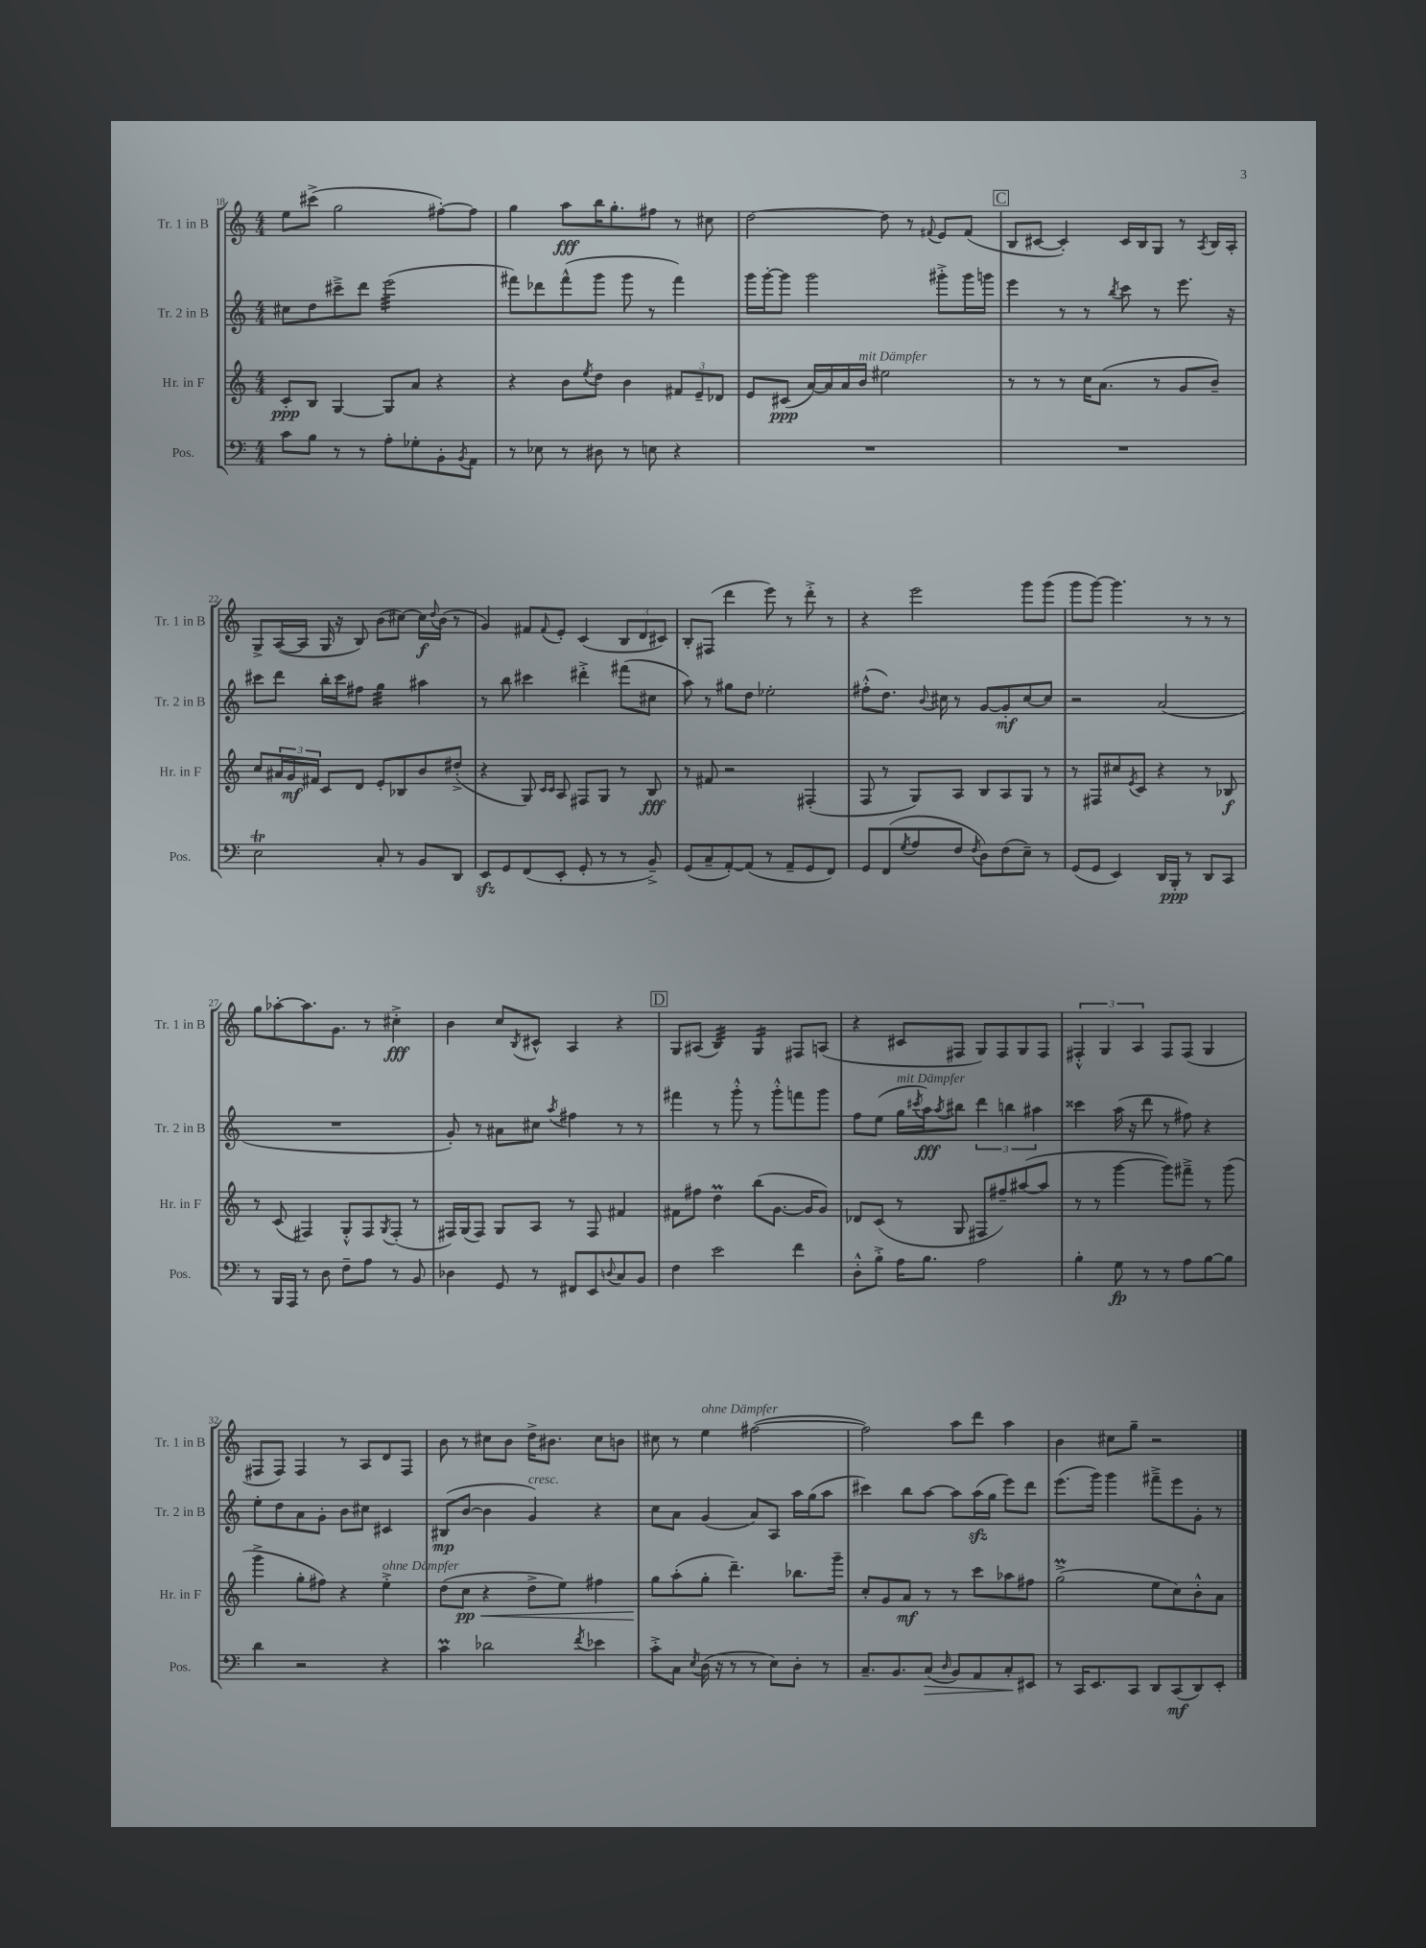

**kern	**kern	**kern	**kern
*staff4	*staff3	*staff2	*staff1
*clefF4	*clefG2	*clefG2	*clefG2
*k[]	*k[]	*k[]	*k[]
*M4/4	*M4/4	*M4/4	*M4/4
8c	8c'	8cc#	8ee
8B	8B	8dd	(8ccc#^
8r	[4G	8ccc#~^	2gg
8r	.	8ddd	.
8A'	8G]	(2eee	.
8G-'	8a	.	.
8BB'	4r	.	[8ff#')
8qBB	.	.	.
8AA	.	.	8ff#]
=	=	=	=
8r	4r	8fff#)	4gg
8E-	.	8ddd-	.
8r	8b	(8fff#^^	8aa
.	8qee	.	.
8D#	8dd	8ggg	16bb
.	.	.	8.gg'
8r	4b	8ggg	.
8E	.	8r	8ff#
4r	12f#	4fff#)	8r
.	12e~	.	.
.	.	.	8cc#
.	12d-	.	.
=	=	=	=
1r	8e	16ggg	[2dd
.	.	[16ggg'	.
.	(8c#	8ggg]	.
.	[16a)	2ggg	.
.	16a]	.	.
.	16a	.	.
.	16b	.	.
.	2ee#	.	8dd]
.	.	.	8r
.	.	.	8qqf#
.	.	8ggg#'^	8e
.	.	16ggg#	(8f#
.	.	16ggg	.
=	=	=	=
1r	8r	4eee	8B
.	8r	.	[8c#
.	8r	8r	4c#'])
.	16cc	8r	.
.	(8.a	.	.
.	.	8qbb	.
.	.	8ccc	16c#
.	.	.	16B
.	8r	8r	8G
.	8g	8.eee	8r
.	.	.	8qA
.	8b~)	.	16B
.	.	16r	16A'
=	=	=	=
2E	8cc	8ccc#	8G^
.	24a#	8ddd	([16A
.	24g	.	.
.	.	.	16A]
.	24f#	.	.
.	8c	16bb'	16G
.	.	16ccc#	16r
.	8d	8ff#	8B)
8C'	8e'	4gg	(8b
8r	8B-	.	[8cc#)
8BB	8b	4aa#	16cc#]
.	.	.	8qqdd
.	.	.	(16b
8DD	(8dd#'^	.	8r
=	=	=	=
8EE	4r	8r	4g)
8GG	.	8bb	.
(8FF	8G)	4ccc#	8f#
.	16qqc	.	.
.	16qqc	.	8qqf#
8EE'	8A	.	8e'
8GG'	8F#	4ddd#'^	(4c
8r	8G	.	.
8r	8r	(8fff#	12B
.	.	.	12d
8BB~^)	8B	8cc#	.
.	.	.	12c#)
=	=	=	=
(8GG	8r	8aa)	8B'
8C~	8f#	8r	(8F#
[8AA')	2r	8gg#	4ddd
(8AA]	.	8dd	.
8r	.	2ee-'	8eee)
8AA~	.	.	8r
8GG	(4F#'	.	8ddd'^
8FF)	.	.	8r
=	=	=	=
8GG	8F	(8ff#'^^	4r
(8FF	8r	8.dd)	.
8qG	.	.	.
8A	8G)	.	2eee
.	.	8qqb	.
.	.	16cc#	.
8F	8A	8r	.
8qF	.	.	.
8D)	8B	[8g	.
(8F	8A	8g']	.
8E~)	8G	[8cc#	8ggg
8r	8r	8cc#]	(8ggg
=	=	=	=
(8GG	8r	2r	8ggg
8GG	8F#	.	[8ggg)
4EE)	8cc#	.	4.ggg]
.	8qe	.	.
.	8c	.	.
16DD	4r	(2a	.
16BBB'	.	.	.
8r	.	.	8r
8DD	8r	.	8r
8CC	8B-	.	8r
=	=	=	=
8r	8r	1r	8gg
16BBB	(8c	.	[8aa-'
16AAA	.	.	.
8r	4F#)	.	8.aa-]
8D	.	.	.
.	.	.	8.g
8F~	8G'^^	.	.
8A	8F#	.	8r
.	8qG	.	.
8r	(8F#'	.	4cc#'^
8BB	8r	.	.
=	=	=	=
4D-	16F#)	8g')	4b
.	(16G	.	.
.	8F#)	8r	.
8GG	8G	8a#	8cc
.	.	.	8qB
8r	8A	8cc#	8c#^^
.	.	8qaa	.
8FF#	8r	4ff#	4A
8EE	8F#	.	.
8qqD	.	.	.
8C	4f#	8r	4r
8BB	.	8r	.
=	=	=	=
4F	8f#	4fff#	8G
.	8ff#	.	(8A#
2e	4dd	8r	4B)
.	.	8ggg'^^	.
.	(8bb	8r	4G
.	[8.g	8ggg'^^	.
4f	.	8fff	8F#
.	16g]	.	.
.	8g)	8ggg	(8A
=	=	=	=
8D'^^	8d-	8ff	4r
8B'^	(8c	(8ee	.
16A	8r	16gg	8c#
.	.	8qccc#	.
8.B	.	16aa)	.
.	.	8qaa	.
.	8G	8bb#	8F#
2A	8F#	6ddd	8G)
.	8ff#~)	.	8F#
.	.	6bb	.
.	([8aa#	.	8G
.	.	6aa#	.
.	8aa#]	.	8F#
=	=	=	=
4B'	8r	4ccc##	6F#'^^
.	8r	.	.
.	.	.	6G
8G	[4ggg	(16aa	.
.	.	16r	.
.	.	.	6A
8r	.	8ddd	.
8r	8ggg])	8r	8F#
8A	8fff#~^	8ff#)	(8F#
[8B	8r	4r	4G
8B]	(8ggg	.	.
=	=	=	=
4d	4ggg^	8ee'	8F#
.	.	8dd	8F#)
2r	8gg'	8a	4F#
.	8ff#)	8g'	.
.	4r	8b	8r
.	.	8cc#	8A
4r	4ee'^	4c#	8d
.	.	.	8F#
=	=	=	=
4c	(8dd	(8B#	8b
.	8cc	[8b	8r
2d-	4r	4b]	8cc#
.	.	.	8b
.	8dd^	4g)	16dd^
.	.	.	8.b#
.	8ee)	.	.
8qf	.	.	.
4e-	4ff#	4r	8cc#
.	.	.	8b
=	=	=	=
8c'^	8gg	8cc	8cc#
8C	(8aa'	8a	8r
8qE	.	.	.
(16D	8gg'	(4g	4ee
16r	.	.	.
8r	4.ddd~)	.	.
8r	.	8a)	([2ff#
8E)	.	8A	.
8D'	8.bb-	16aa	.
.	.	(16gg	.
8r	.	8aa	.
.	16ggg~	.	.
=	=	=	=
8.C~	8cc'	4ccc#)	2ff#])
.	8g	.	.
8.BB	.	.	.
.	8a	8bb	.
(8C	8r	[8aa	.
16qqD	.	.	.
8BB)	8r	8aa]	8aa
8AA	8ccc	(16aa	8ddd
.	.	16gg	.
8C'	8aa-	8eee)	4aa
8EE#	8ff#	8ddd	.
=	=	=	=
8r	(2gg^	(8.eee	4b
16CC	.	.	.
8.EE	.	16ggg)	.
.	.	4ggg	8cc#
8CC	.	.	8gg~
8DD	8ee	8fff#~^	2r
(8CC	8cc)	8eee	.
8DD)	8b'^^	8g'	.
8EE'	8a	8r	.
==	==	==	==
*-	*-	*-	*-
